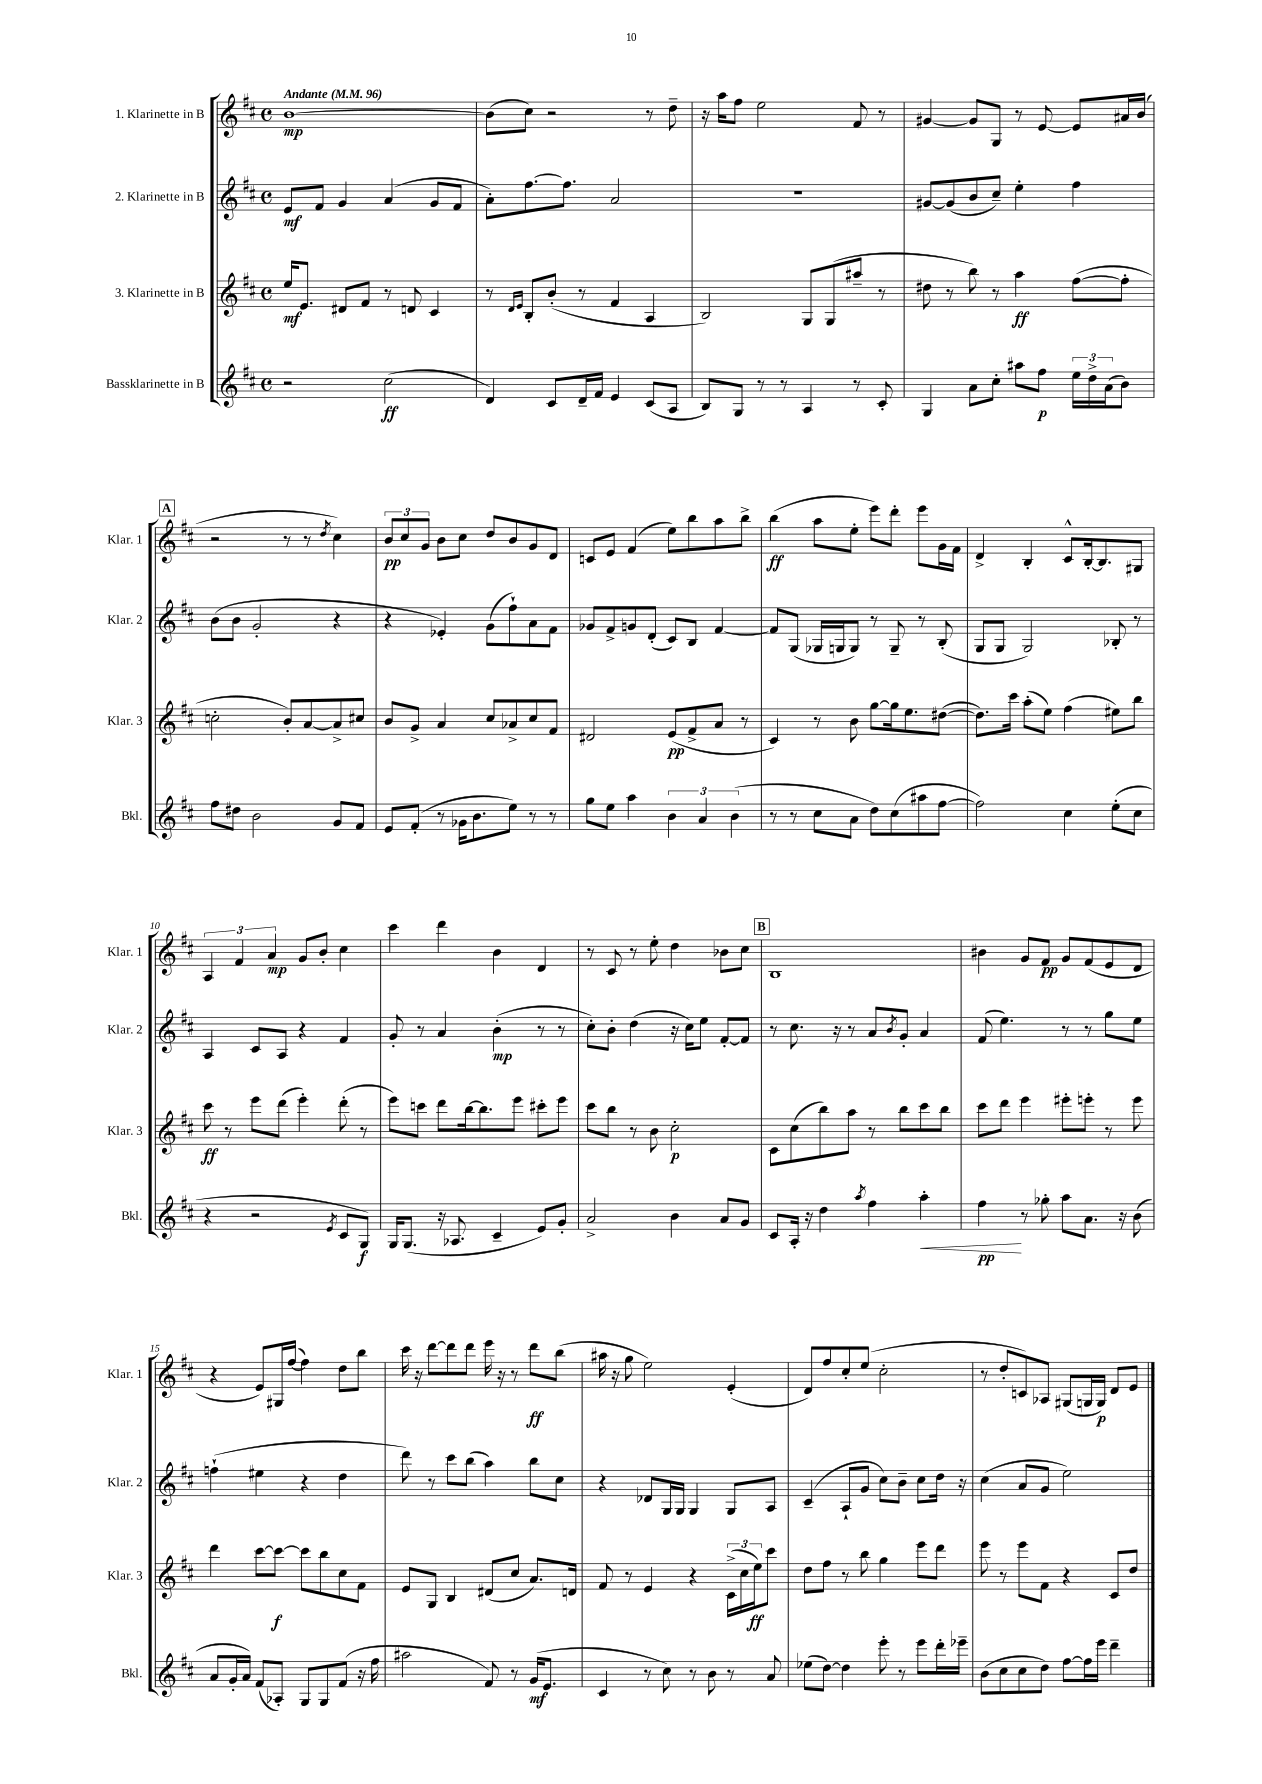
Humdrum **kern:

**kern	**kern	**kern	**kern
*staff4	*staff3	*staff2	*staff1
*clefG2	*clefG2	*clefG2	*clefG2
*k[f#c#]	*k[f#c#]	*k[f#c#]	*k[f#c#]
*M4/4	*M4/4	*M4/4	*M4/4
*met(c)	*met(c)	*met(c)	*met(c)
*MM96	*MM96	*MM96	*MM96
2r	16ee/LK	8e/L	[1b
.	8.e/J	.	.
.	.	8f#/J	.
.	8d#/L	4g/	.
.	8f#/J	.	.
(2cc#\	8r	(4a/	.
.	8d/	.	.
.	4c#/	8g/L	.
.	.	8f#/J	.
=	=	=	=
4d/)	8r	8a'\L)	(8b\]L
.	16qqd/LL	.	.
.	16qqe/JJ	.	.
.	8B'/L	[8.ff#\	8cc#\J)
8c#/L	(8b'/J	.	2r
.	.	8.ff#\]J	.
16d~/L	8r	.	.
16f#/JJ	.	.	.
4e/	4f#/	2a/	.
(8c#/L	4A/	.	8r
8A/J	.	.	8dd~\
=	=	=	=
8B/L)	2B/)	1r	16r
.	.	.	16aa\LK
8G/J	.	.	8ff#\J
8r	.	.	2ee\
8r	.	.	.
4A/	8G/L	.	.
.	(8G/	.	.
8r	8aa#~/J	.	8f#/
8c#'/	8r	.	8r
=	=	=	=
4G/	8dd#\	[8g#/L	[4g#/
.	8r	(8g#/]	.
8a\L	8bb\)	8b/	8g#/]L
8cc#'\J	8r	8cc#~/J)	8G/J
8aa#\L	4aa\	4ee'\	8r
8ff#\J	.	.	[8e/
24ee\LL	([8ff#\L	4ff#\	8e/]L
24dd^\	.	.	.
(24a\J	.	.	.
8b\J)	8ff#'\]J	.	16a#/L
.	.	.	(16b/JJ
=	=	=	=
8ff#\L	2cc'\	(8b\L	2r
8dd#\J	.	8b\J	.
2b\	.	2g'/	.
.	8b'/L)	.	8r
.	[8a/	.	8r
.	.	.	8qdd/
8g/L	8a^/]	4r	4cc#\)
8f#/J	8cc#/J	.	.
=	=	=	=
8e/L	8b/L	4r	12b/L
.	.	.	12cc#/
(8f#'/J	8g^/J	.	.
.	.	.	12g/J
8r	4a/	4e-'/)	8b\L
16g-\LK	.	.	8cc#\J
8.b\	.	.	.
.	8cc#/L	(8g\L	8dd/L
8ee\J)	8a-^/	8ff#`\)	8b/
8r	8cc#/	8a\	8g/
8r	8f#/J	8f#\J	8d/J
=	=	=	=
8gg\L	2d#/	8g-/L	8c/L
8ee\J	.	8f#^/	8e/J
4aa\	.	8g/	(4f#/
.	.	(8d'/J	.
6b\	(8e/L	8c#/L)	8ee\L)
.	8f#^/	8B/J	8bb\
6a/	.	.	.
.	8a/J	[4f#/	8aa\
(6b\	.	.	.
.	8r	.	8bb^\J
=	=	=	=
8r	4c#/)	8f#/]L	(4bb\
8r	.	(8G/J	.
8cc#\L	8r	16G-/LL	8aa\L
.	.	16G/J	.
8a\J	8b\	8G/J)	8ee'\J
8dd\L)	[8gg\L	8r	8eee\L)
(8cc#\	16gg\]k	8G~/	8ddd'\J
.	8.ee\	.	.
8aa#\	.	8r	8eee\L
[8ff#\J	([8dd#\J	(8B'/	16g\L
.	.	.	16f#\JJ
=	=	=	=
2ff#\])	8.dd#\]L)	8G/L	4d^/
.	.	8G/J	.
.	16ccc#\Jk	.	.
.	(8aa'\L	2G/)	4B'/
.	8ee\J)	.	.
4cc#\	(4ff#\	.	8c#^^/L
.	.	.	[16B'/k
.	.	.	8.B/]
(8ee'\L	8ee#\L)	8B-'/	.
8cc#\J	8bb\J	8r	8G#/J
=	=	=	=
4r	8ccc#\	4A/	6A/
.	8r	.	.
.	.	.	6f#/
2r	8eee\L	8c#/L	.
.	.	.	6a/
.	(8ddd\J	8A/J	.
.	4eee'\)	4r	8g/L
.	.	.	8b'/J
8qe/	.	.	.
8c#/L	(8ddd'\	4f#/	4cc#\
8G/J)	8r	.	.
=	=	=	=
16G/LK	8eee\L)	8g'/	4ccc#\
(8.G/J	.	.	.
.	8ccc\J	8r	.
16r	8ddd\L	4a/	4ddd\
8.A-/	.	.	.
.	[16bb\k	.	.
.	8.bb\]	.	.
4c#~/	.	(4b'\	4b\
.	8eee\J	.	.
8e/L)	8ccc#'\L	8r	4d/
8g'/J	8eee\J	8r	.
=	=	=	=
2a^/	8ccc#\L	8cc#'\L)	8r
.	8bb\J	8b'\J	8c#/
.	8r	(4dd\	8r
.	8b\	.	8ee'\
4b\	2cc#'\	16r	4dd\
.	.	16cc#\LK)	.
.	.	8ee\J	.
8a/L	.	[8f#'/L	8b-\L
8g/J	.	8f#/]J	8cc#\J
=	=	=	=
8c#/L	8c#\L	8r	1B
16A'/Jk	(8cc#\	8.cc#\	.
16r	.	.	.
4dd\	8bb\)	.	.
.	.	16r	.
.	8aa\J	8r	.
8qaa/	.	.	.
4ff#\	8r	8a/L	.
.	.	8qb/	.
.	8bb\L	8g'/J	.
4aa'\	8ccc#\	4a/	.
.	8bb\J	.	.
=	=	=	=
4ff#\	8ccc#\L	(8f#/	4b#\
.	8ddd\J	4.ee\)	.
8r	4eee\	.	8g/L
8gg-'\	.	.	8f#/J
8aa\L	8eee#'\L	8r	8g/L
8.a\J	8eee'\J	8r	(8f#/
.	8r	8gg\L	8e/
16r	.	.	.
(8b\	8eee\	8ee\J	8d/J
=	=	=	=
8a/L	4ddd\	(4ff`\	4r
16g'/L	.	.	.
16a/JJ)	.	.	.
(8f#/L	[8ccc#\L	4ee#\	8e/L)
8A-'/J)	8ccc#\_J	.	16G#/L
.	.	.	([16ff#/JJ
8G/L	8ccc#\]L	4r	4ff#\])
8G/	8bb\	.	.
(8f#/J	8cc#\	4dd\	8dd\L
16r	8f#\J	.	8bb\J
16ff#\	.	.	.
=	=	=	=
2aa#\	8e/L	8ddd\)	16ccc#\
.	.	.	16r
.	8G/J	8r	[8ddd\L
.	4B/	8ccc#\L	8ddd\]
.	.	(8bb\J	8ddd\J
8f#/)	(8d#/L	4aa\)	16eee\
.	.	.	16r
8r	8cc#/J	.	8r
(16g/LK	8.a/L)	8bb\L	8ddd\L
8.e/J	.	.	.
.	.	8cc#\J	(8bb\J
.	16d/Jk	.	.
=	=	=	=
4c#/	8f#/	4r	16aa#\
.	.	.	16r
.	8r	.	8gg\
8r	4e/	8d-/L	2ee\)
8cc#\)	.	16G/L	.
.	.	16G/JJ	.
8r	4r	4G/	.
8b\	.	.	.
8r	(24c#^\LL	8G/L	(4e'/
.	24cc#\	.	.
.	24ee\J)	.	.
8a/	8ccc#\J	8A/J	.
=	=	=	=
(8ee-\L	8dd\L	(4c#~/	8d/L)
[8dd\J)	8ff#\J	.	8ff#/
4dd\]	8r	8A`/L	8cc#'/
.	8bb\	8g/J	(8ee/J
8eee'\	4gg\	8cc#\L)	2cc#'\
8r	.	8b~\J	.
8eee\L	8eee\L	8cc#\L	.
16ddd'\L	8ddd\J	16dd\Jk	.
16eee-~\JJ	.	16r	.
=	=	=	=
(8b\L	8eee\	(4cc#\	8r
8cc#\	8r	.	8dd'/L
8cc#\	8eee\L	8a/L	8c/)
8dd\J)	8f#\J	8g/J	8A-/J
[8ff#\L	4r	2ee\)	(8G#/L
16ff#\]L	.	.	16G/L
16eee\JJ	.	.	16G/JJ)
4ddd~\	8c#/L	.	8d/L
.	8dd/J	.	8e/J
==	==	==	==
*-	*-	*-	*-
